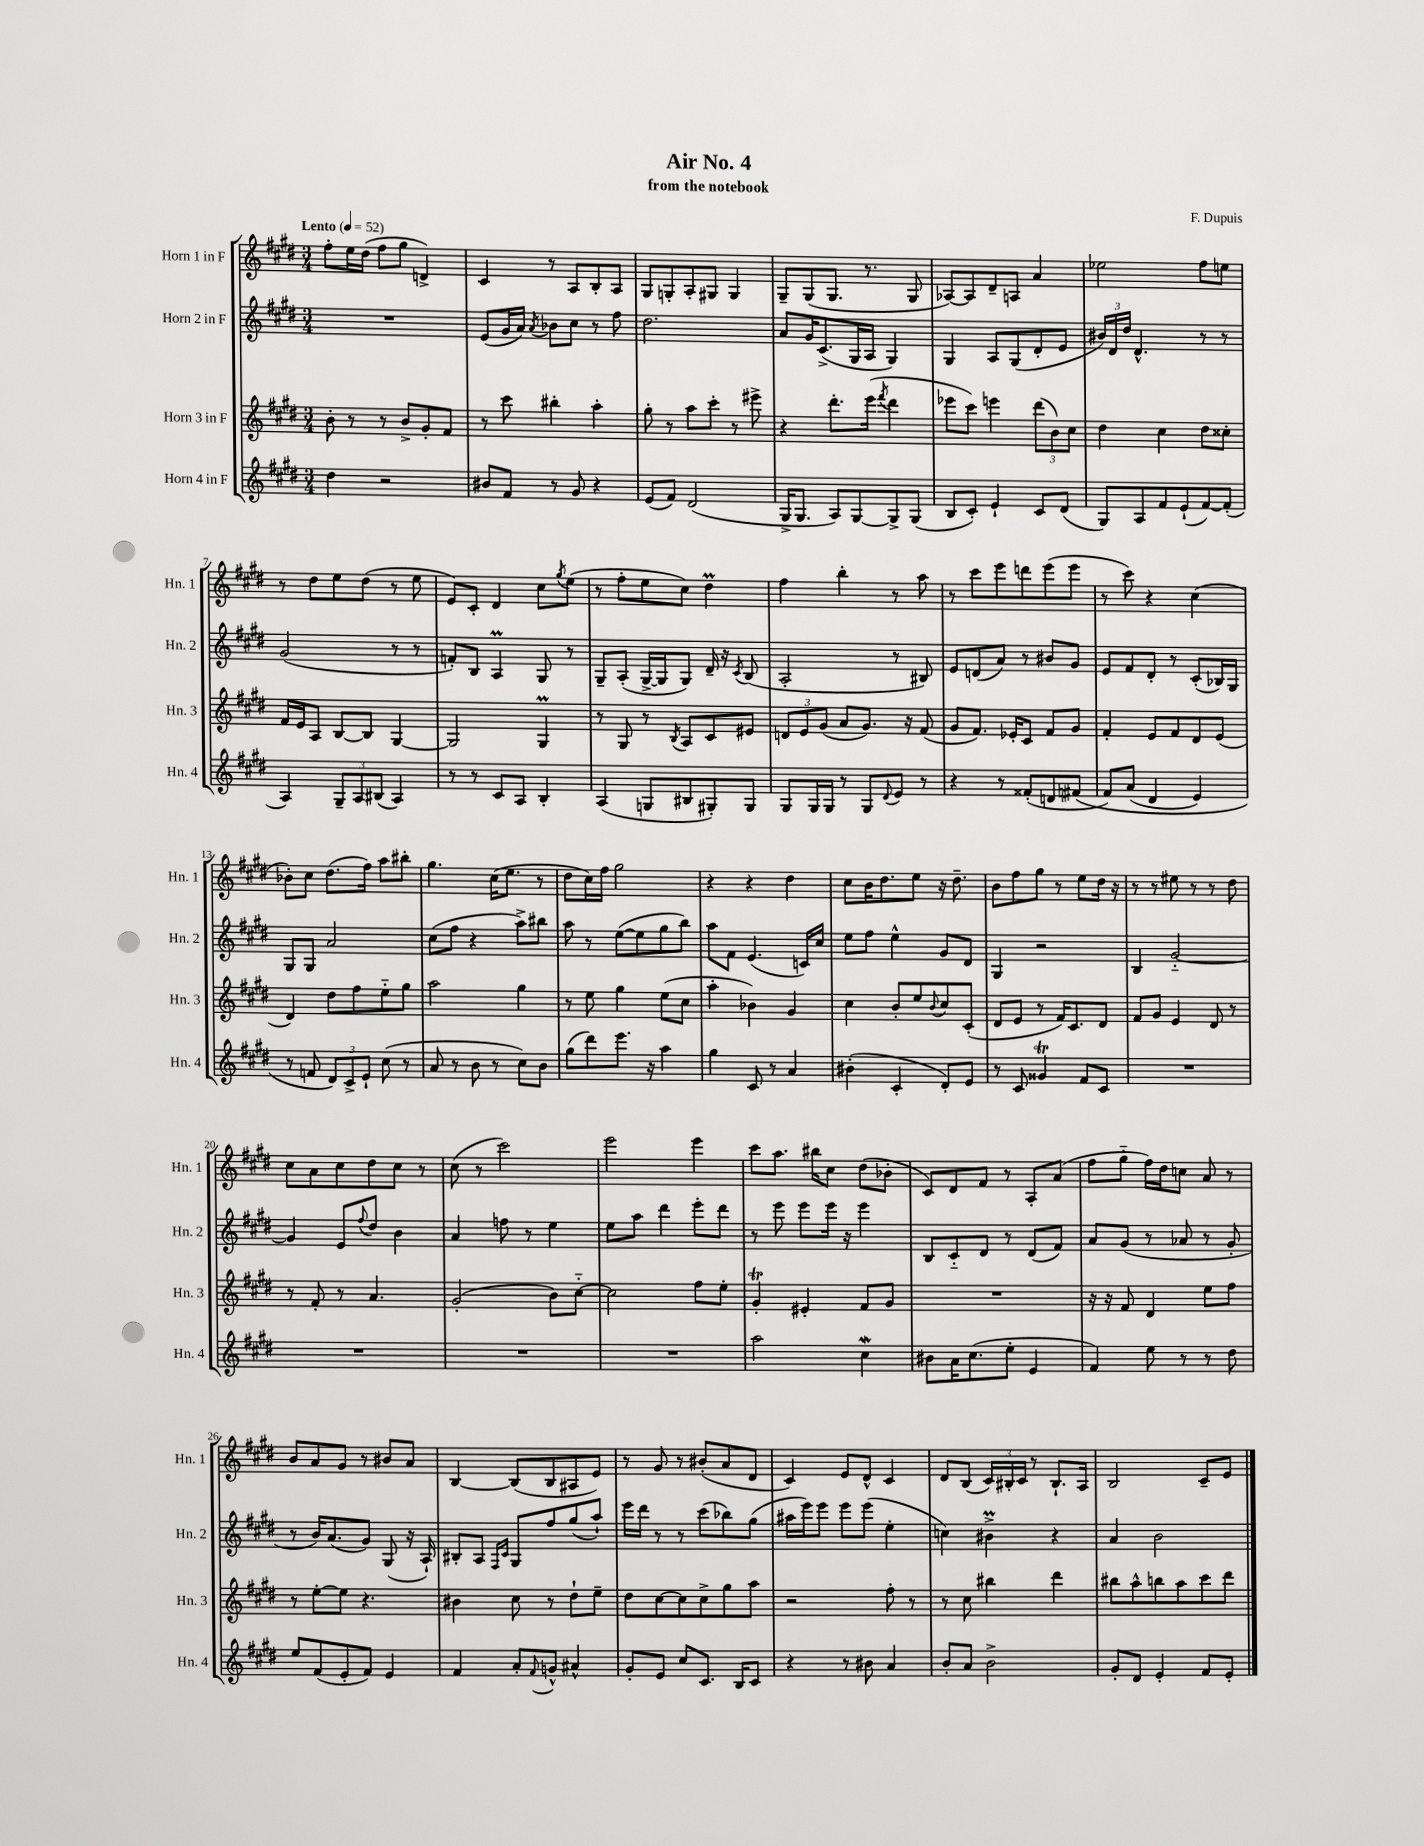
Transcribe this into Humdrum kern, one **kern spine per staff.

**kern	**kern	**kern	**kern
*staff4	*staff3	*staff2	*staff1
*clefG2	*clefG2	*clefG2	*clefG2
*k[f#c#g#d#]	*k[f#c#g#d#]	*k[f#c#g#d#]	*k[f#c#g#d#]
*M3/4	*M3/4	*M3/4	*M3/4
*MM52	*MM52	*MM52	*MM52
4dd#	8b'	2.r	8ff#'
.	8r	.	16ee
.	.	.	(16dd#
2r	8r	.	8ff#
.	8b^	.	8gg#
.	8g#'	.	4d^)
.	8f#	.	.
=	=	=	=
8b#	8r	(8e	4c#
8f#	8ccc#	16g#	.
.	.	16a)	.
.	.	8qa	.
8r	4bb#'	8b-	8r
8g#	.	8cc#	8A
4r	4aa'	8r	8B'
.	.	8ff#	8A
=	=	=	=
(8e	8gg#'	2.dd#	8G#
8f#)	8r	.	8G'
(2d#	8aa	.	8A'
.	8ccc#'	.	8G#
.	8r	.	4G#
.	8eee#^	.	.
=	=	=	=
16G#^	4r	8a	8G#~
8.G#	.	.	.
.	.	16g#	(8G#
.	.	(8.c#^	.
8A)	8.ddd#'	.	8.G#
[8G#	.	16G#	.
.	(16eee	16A	8.r
.	8qfff#	.	.
8G#^]	4ddd#	4G#)	.
(8G#	.	.	8G#
=	=	=	=
8B	8eee-	4G#	[8A-)
8c#')	8ccc#)	.	8A-]
4e`	4eee	8A	8d#~
.	.	(8G#	8A
8c#	(12ddd#	8d#'	4a
.	12b)	.	.
(8d#	.	8e	.
.	12cc#	.	.
=	=	=	=
8G#)	4dd#	24b#)	2ee-
.	.	24d#	.
.	.	24dd#	.
8A	.	4.d#^^	.
8f#	4cc#	.	.
(8e`	.	.	.
[8f#)	8dd#	8r	8ff#
(8f#']	8cc##'	8r	8ee
=	=	=	=
4A)	16f#	(2g#	8r
.	16e	.	.
.	8A	.	8dd#
12G#~	[8B	.	8ee
12A	.	.	.
.	8B]	.	(8dd#
(12B#	.	.	.
4A)	[4G#	8r	8r
.	.	8r	8ee
=	=	=	=
8r	2G#]	8f')	8e)
8r	.	8B	8c#'
8c#	.	4A	4d#
8A	.	.	.
4B'	4G#	8G#	8cc#
.	.	.	8qgg#
.	.	8r	(8ee
=	=	=	=
(4A	8r	8G#~	8r
.	8G#	(8A'	8ff#'
8G	8r	[16G#^	8ee
.	.	16G#]	.
.	8qB	.	.
8B#	8A	8G#)	8cc#)
8G#')	8c#	16d#~	4dd#
.	.	16r	.
.	.	8qc#	.
8G#	8e#	(8B	.
=	=	=	=
8G#	12d	2A'	4ff#
.	12e	.	.
16G#	.	.	.
.	(12g#	.	.
16G#	.	.	.
8r	8a	.	4bb'
8G#	8.g#)	.	.
8qqd#	.	.	.
8e	.	8r	8r
.	16r	.	.
8r	(8f#	8B#)	8aa
=	=	=	=
4r	8g#	8e	8r
.	8.f#)	(8d	8ccc#
8r	.	8a)	8eee
.	16e-'	.	.
(8f##'	8c#	8r	8ddd
8d	8f#	8b#	(8eee
&(8f#	8g#	8g#	8eee
=	=	=	=
8f#)	4f#'	8e	8r
(8a	.	8f#	8ccc#)
4d#	8e	8d#'	4r
.	8f#	8r	.
4e)	8d#	(8c#'	(4cc#
.	(8e	16B-)	.
.	.	16G#	.
=	=	=	=
8r	4d#)	8G#	8b-')
8f	.	8G#	8cc#
12d#&)	8dd#	2a	(8.dd#
12c#^	.	.	.
.	8ff#	.	.
12e`	.	.	.
.	.	.	16ff#)
(8cc#	8ee'~	.	8aa
8r	8gg#	.	8bb#'
=	=	=	=
8a	2aa	(8cc#	4.gg#
8r	.	8ff#	.
8b	.	4r	.
8r	.	.	(16cc#
.	.	.	8.ee
8cc#)	4gg#	8aa^)	.
8b	.	8bb#	8r
=	=	=	=
(8gg#	8r	8aa	8dd#
8ddd#)	8ee	8r	16cc#)
.	.	.	16ff#
8.eee	4gg#	([8ee	2gg#
.	.	8ee]	.
16r	.	.	.
4aa	(8ee	8gg#	.
.	8cc#	8bb)	.
=	=	=	=
4gg#	4aa'	8aa	4r
.	.	8f#	.
8c#	4b-)	(4.e	4r
8r	.	.	.
4a	4g#	.	4dd#
.	.	16c)	.
.	.	16cc#	.
=	=	=	=
(4b#'	4cc#	8ee	8cc#
.	.	8ff#	16b
.	.	.	8.dd#
4c#'	8b'	4ee^^	.
.	8ee	.	8ee
.	8qqb	.	.
8d#')	8cc#	8g#	16r
.	.	.	8.dd#~
8e	(8c#'	8d#	.
=	=	=	=
8r	8d#	4G#	8b
8c#	8e	.	8ff#
4g##	8r	2r	8gg#
.	16f#)	.	8r
.	8.c#	.	.
8f#	.	.	8ee
8c#	8d#	.	16dd#
.	.	.	16r
=	=	=	=
2.r	8f#	4B	8r
.	8g#	.	8r
.	4e	[2g#'~	8ee#
.	.	.	8r
.	8d#	.	8r
.	8r	.	8dd#
=	=	=	=
2.r	8r	4g#]	8cc#
.	8f#'	.	8a
.	8r	8e	8cc#
.	.	8qqff#	.
.	4.a	8dd#	8dd#
.	.	4b	8cc#
.	.	.	8r
=	=	=	=
2.r	(2g#'	4a	(8cc#
.	.	.	8r
.	.	8ff	2ccc#)
.	.	8r	.
.	8b)	4ee	.
.	[8cc#'~	.	.
=	=	=	=
2.r	2cc#]	8ee	2eee
.	.	8aa	.
.	.	4ddd#	.
.	8ff#	8eee'	4eee
.	8ee'	8ddd#	.
=	=	=	=
2aa	4g#'	8r	8ccc#
.	.	8eee	8.aa
.	4e#'	8eee	.
.	.	.	16bb#
.	.	16eee	8cc#
.	.	16r	.
4cc#	8f#	4eee	(8dd#
.	8g#	.	8b-'
=	=	=	=
8b#	2.r	8B	8c#)
16a	.	8c#'~	8d#
(8.cc#	.	.	.
.	.	8d#	8f#
8ee'	.	8r	8r
4e	.	(8d#	8A'
.	.	8f#)	(8a
=	=	=	=
4f#)	16r	8a	8ff#
.	16r	.	.
.	8f#	(8g#	8gg#'~
8ee	4d#	8r	16ff#)
.	.	.	16dd#
8r	.	8a-	8cc
8r	8ee	8r	8a
8dd#	8ff#	8g#'	8r
=	=	=	=
8ee	8r	8r	8b
(8f#	[8ee'	16b)	8a
.	.	(8.a	.
8e'	8ee]	.	8g#
8f#)	4.r	8g#)	8r
4e	.	(8G#	8b#
.	.	16r	8a
.	.	16A`)	.
=	=	=	=
4f#	4b#	8B#'	[4B
.	.	8A	.
.	.	16qqF#	.
.	.	16qqc#	.
8a'	8cc#	8G#	(8B]
8qqf#	.	.	.
8g^^	8r	8ff#	8B
4a#^^	8dd#`	(8gg#	8A#
.	8ee~	8aa`)	8e)
=	=	=	=
8g#'	8dd#	16eee	8r
.	.	16ddd#	.
8e	[8cc#	8r	8g#
8cc#	8cc#]	8r	8r
8.c#	8cc#^	(8ccc#	(8b#'
.	8gg#	8bb-)	8a
16B	.	.	.
8c#	8aa	(8gg#	8d#
=	=	=	=
4r	2r	16aa#	4c#)
.	.	16eee)	.
.	.	8eee	.
8r	.	8eee	8e
8b#	.	(8eee	8d#^^
4a	8ff#'	4ee'	4c#
.	8r	.	.
=	=	=	=
8b'	8r	4cc)	8d#
8a	8cc#	.	(8B
2b^	4bb#	4b#^	24c#)
.	.	.	24B#'
.	.	.	24c#
.	.	.	8r
.	4ddd#	4r	8.B#`
.	.	.	16A
=	=	=	=
8g#'	8bb#	4a	2B
8d#	8aa^^	.	.
4e'	8bb	2b	.
.	8aa	.	.
8f#	8ccc#	.	8c#~
8e'	8ddd#	.	8e
==	==	==	==
*-	*-	*-	*-
